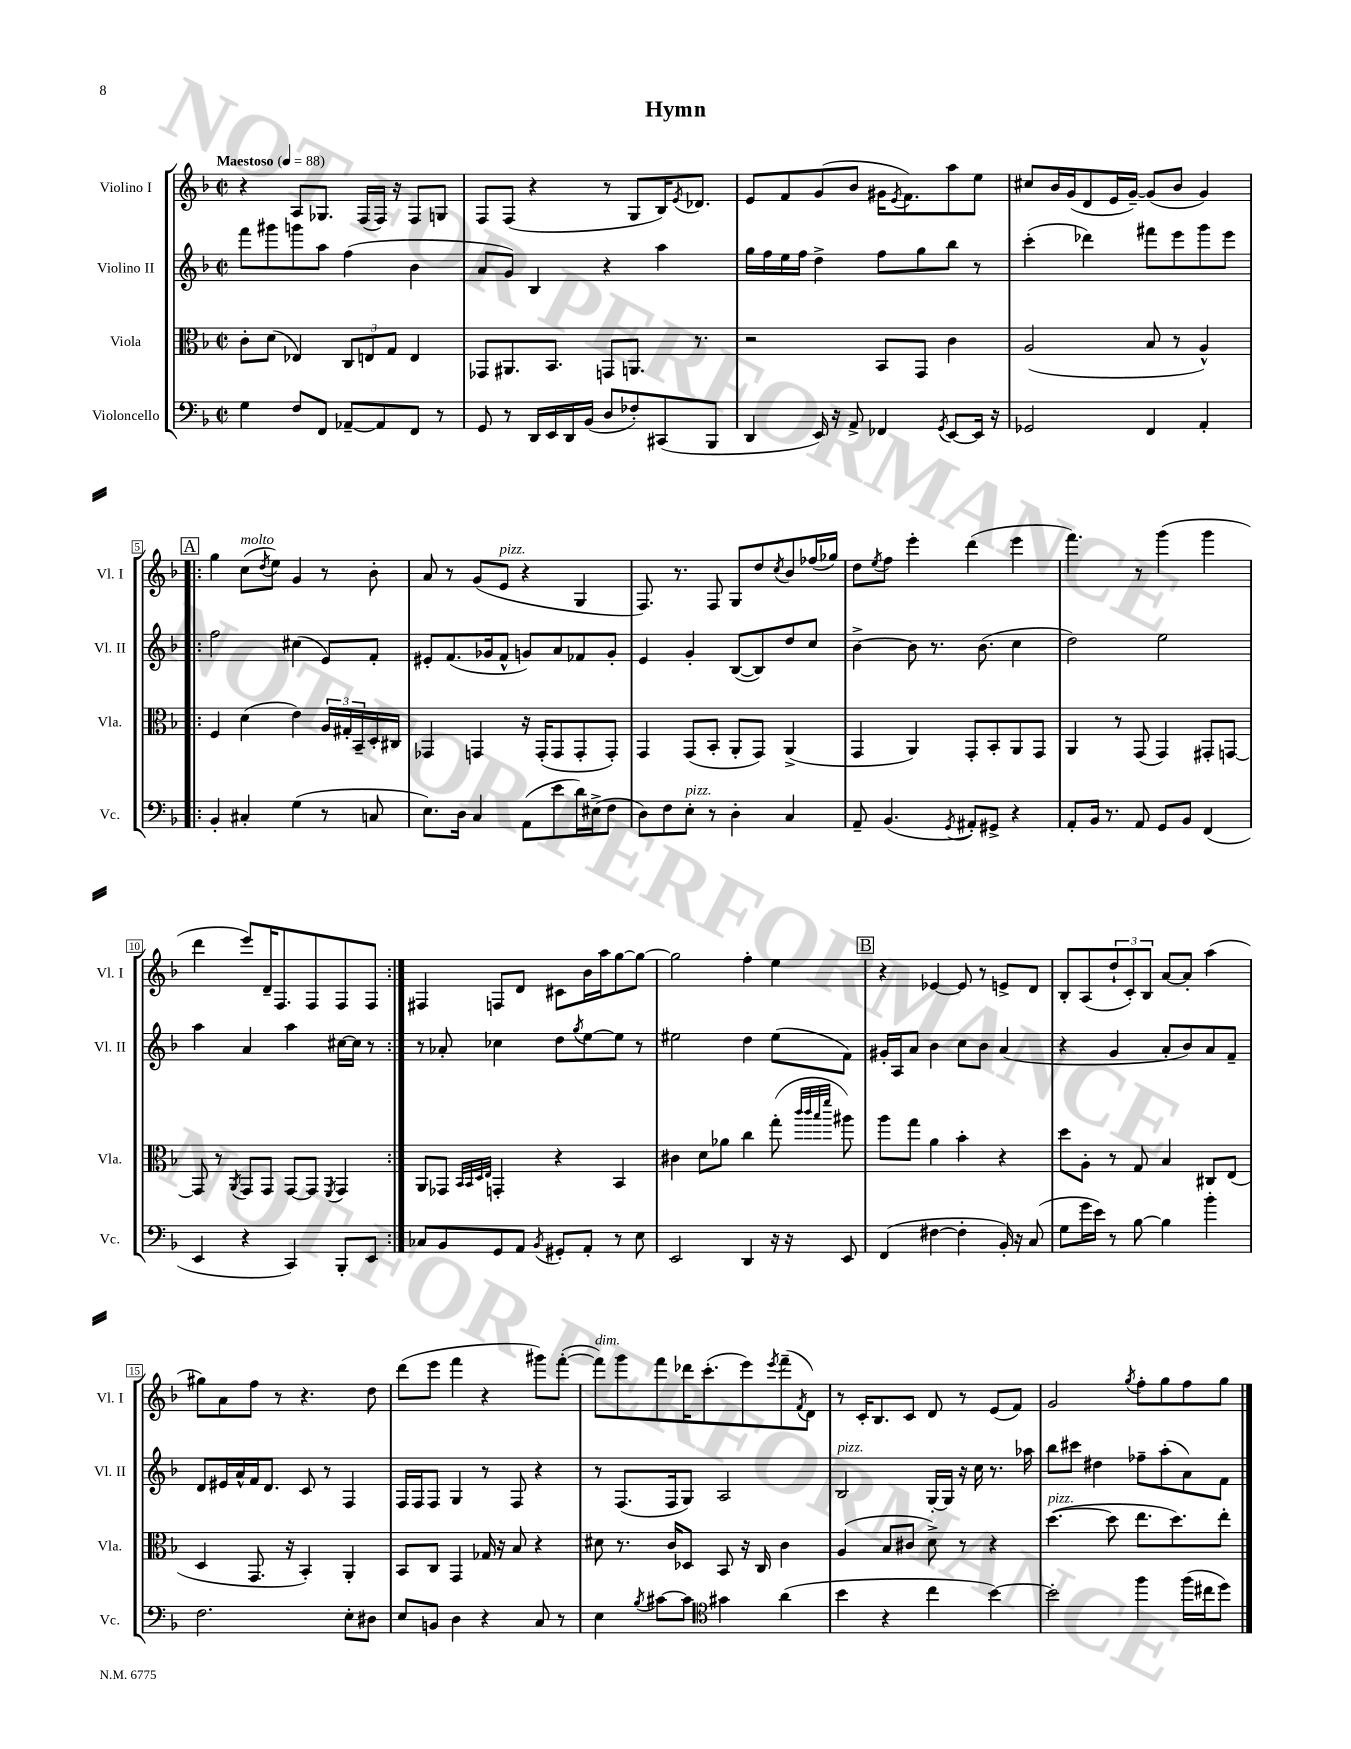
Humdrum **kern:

**kern	**kern	**kern	**kern
*staff4	*staff3	*staff2	*staff1
*clefF4	*clefC3	*clefG2	*clefG2
*k[b-]	*k[b-]	*k[b-]	*k[b-]
*M2/2	*M2/2	*M2/2	*M2/2
*met(c|)	*met(c|)	*met(c|)	*met(c|)
*MM88	*MM88	*MM88	*MM88
4G	8c'	8fff	4r
.	(8d	8ggg#	.
8F	4E-)	8ggg	8A
8FF	.	8aa	8.G-
[8AA-~	12C	(4ff	.
.	.	.	(16F
.	12E	.	.
8AA-]	.	.	16F)
.	12G	.	.
.	.	.	16r
8FF	4E	4b-	8F
8r	.	.	8G
=	=	=	=
8GG	8GG-	8a	8F
8r	8.AA#	8g)	(8F
16DD	.	4B-	4r
16EE	8.BB-	.	.
16DD	.	.	.
(16BB-	.	.	.
8D	8GG	4r	8r
8F-')	8.AA	.	8G
(8CC#	.	4aa	16B-)
.	.	.	8qe
.	8.r	.	8.d-
8BBB-	.	.	.
=	=	=	=
4DD	2r	16gg	8e
.	.	16ff	.
.	.	16ee	8f
.	.	16ff	.
16EE)	.	4dd^	(8g
16r	.	.	.
8AA^	.	.	8b-
4FF-	8BB-	8ff	16g#
.	.	.	8qe
.	.	.	8.f)
.	8GG	8gg	.
8qGG	.	.	.
[8EE	4c	8bb-	8aa
16EE]	.	8r	8ee
16r	.	.	.
=	=	=	=
2GG-	(2A	(4ccc'	8cc#
.	.	.	16b-
.	.	.	(16g
.	.	4ddd-)	8d
.	.	.	16e
.	.	.	[16g~)
4FF	8B-	8fff#	(8g]
.	8r	8eee	8b-
4AA'	4A^^)	8ggg	4g)
.	.	8eee	.
=!|:	=!|:	=!|:	=!|:
4BB-'	4F	2ff	4gg
4C#'	(4d	.	(8cc
.	.	.	8qdd
.	.	.	8ee)
(4G	4e)	(4cc#	4g
8r	24A	8e)	8r
.	24G#'	.	.
.	24BB-~	.	.
8C	16D'	8f'	8b-'
.	16C#	.	.
=	=	=	=
8.E)	4GG-	8e#'	8a
.	.	(8.f	8r
16D	.	.	.
4C	4GG	.	(8g
.	.	16g-	.
.	.	8f^^	8e
(8AA	16r	8g)	4r
.	(16GG'	.	.
8e	8GG	8a	.
16d)	8GG'	8f-	4G
(16E#^	.	.	.
8F	8GG')	8g'	.
=	=	=	=
8D)	4GG	4e	8.F)
8F	.	.	.
.	.	.	8.r
8E'	(8GG	4g'	.
8r	8BB-'	.	8F
4D'	8AA'	([8B-	8G
.	8GG)	8B-])	8dd
.	.	.	8qcc
4C	(4AA^	8dd	8b-
.	.	8cc	(16ff-
.	.	.	16gg-)
=	=	=	=
8AA~	4GG	[4b-^	8dd
.	.	.	8qee
(4.BB-	.	.	8ff
.	4AA)	8b-]	4eee'
.	.	8.r	.
8qGG	.	.	.
8AA#')	8GG'	.	(4ddd
.	.	(8.b-	.
8GG#^	8BB-'	.	.
4r	8AA	4cc	4eee
.	8GG	.	.
=	=	=	=
8AA'	4AA	2dd)	4.fff)
16BB-	.	.	.
8.r	.	.	.
.	8r	.	.
8AA	(8GG	.	8r
8GG	4GG)	2ee	(4ggg
8BB-	.	.	.
(4FF	8GG#'	.	4ggg
.	[8GG	.	.
=	=	=	=
4EE	8GG]	4aa	4ddd
.	8r	.	.
.	8qAA	.	.
4r	8GG	4a	8eee)
.	8GG	.	16d~
.	.	.	8.F
4CC)	[8GG	4aa	.
.	8GG]	.	8F
.	8qFF	.	.
8BBB-'	4GG	[16cc#	8F
.	.	16cc#]	.
8EE	.	8r	8F
=:|!	=:|!	=:|!	=:|!
8C-	8AA	8r	4F#
8BB-	8GG-	8a-'	.
.	32qqBB-	.	.
.	32qqBB-	.	.
.	32qqD	.	.
.	32qqE	.	.
8GG	4GG'	4cc-	8F
8AA	.	.	8d
8qBB-	.	.	.
8GG#'	4r	8dd	8c#
.	.	8qgg	.
8AA'	.	[8ee	16b-
.	.	.	16aa
8r	4BB-	8ee]	[8gg
8E	.	8r	8gg_
=	=	=	=
2EE	4c#	2ee#	2gg]
.	8d	.	.
.	8a-	.	.
4DD	4cc	4dd	4ff'
16r	(8gg'	(8ee#	4ee
16r	.	.	.
.	32qqccc	.	.
.	32qqccc	.	.
.	32qqbb-	.	.
.	32qqfff	.	.
8EE	8aa#)	8f)	.
=	=	=	=
(4FF	8aa	16g#'	4r
.	.	16A	.
.	8gg	8a	.
[4F#	4a	4b-	[4e-
4F#']	4b-'	8cc	8e-]
.	.	8b-	8r
16BB-')	4r	(4a	8e^
16r	.	.	.
(8C	.	.	8d
=	=	=	=
8G	8dd	4r	8B-'
16g	8A'	.	(8A
16e)	.	.	.
8r	8r	4g	12dd`
.	.	.	12c')
[8B-	8G	.	.
.	.	.	12B-
4B-]	4B-	8a'	[8a
.	.	8b-)	8a']
4b-'	8C#	8a	(4aa
.	(8E	8f~	.
=	=	=	=
2.F	4D	8d	8gg#)
.	.	16e#	8a
.	.	16a^^	.
.	8.GG	16f	8ff
.	.	8.d	.
.	.	.	8r
.	16r	.	.
.	4BB-')	8c	4.r
.	.	8r	.
8E'	4AA'	4F	.
8D#	.	.	8dd
=	=	=	=
8E	8BB-	16F	(8ddd
.	.	16F	.
8BB	8C	8F	8eee
4D	4GG	4G	4fff
4r	16G-	8r	4r
.	16r	.	.
.	8B-	8F	.
8C	4r	4r	8ggg#)
8r	.	.	([8fff'
=	=	=	=
4E	8d#	8r	8fff])
.	8.r	(8.F	8ggg
8qB-	.	.	.
[8c#	.	.	8fff
.	16c	16F	.
8c#]	8D-	8G)	16ddd-
.	.	.	(8.ccc'
*clefC4	*	*	*
4g#	8BB-	2A	.
.	16r	.	8eee)
.	16C	.	.
.	.	.	8qeee
(4a	4c	.	(8fff~
.	.	.	8qf
.	.	.	8d)
=	=	=	=
4b-	(4A	2B-	8r
.	.	.	16c'
.	.	.	8.B-
4r	8B-	.	.
.	8c#	.	8c
4cc	8d^)	[16G'	8d
.	.	16G]	.
.	8r	16r	8r
.	.	16cc	.
[4b-)	4r	8.r	(8e
.	.	.	8f)
.	.	16aa-	.
=	=	=	=
2b-']	([4.dd	8bb-	2g
.	.	8ccc#	.
.	.	4dd#	.
.	8dd]	.	.
.	.	.	8qgg
4ff	8.ee	8ff-~	8ff'
.	.	(8aa'	8gg
.	8.dd)	.	.
(16ff	.	8a)	8ff
16cc#	.	.	.
8dd)	8ee'	8f	8gg
==	==	==	==
*-	*-	*-	*-
